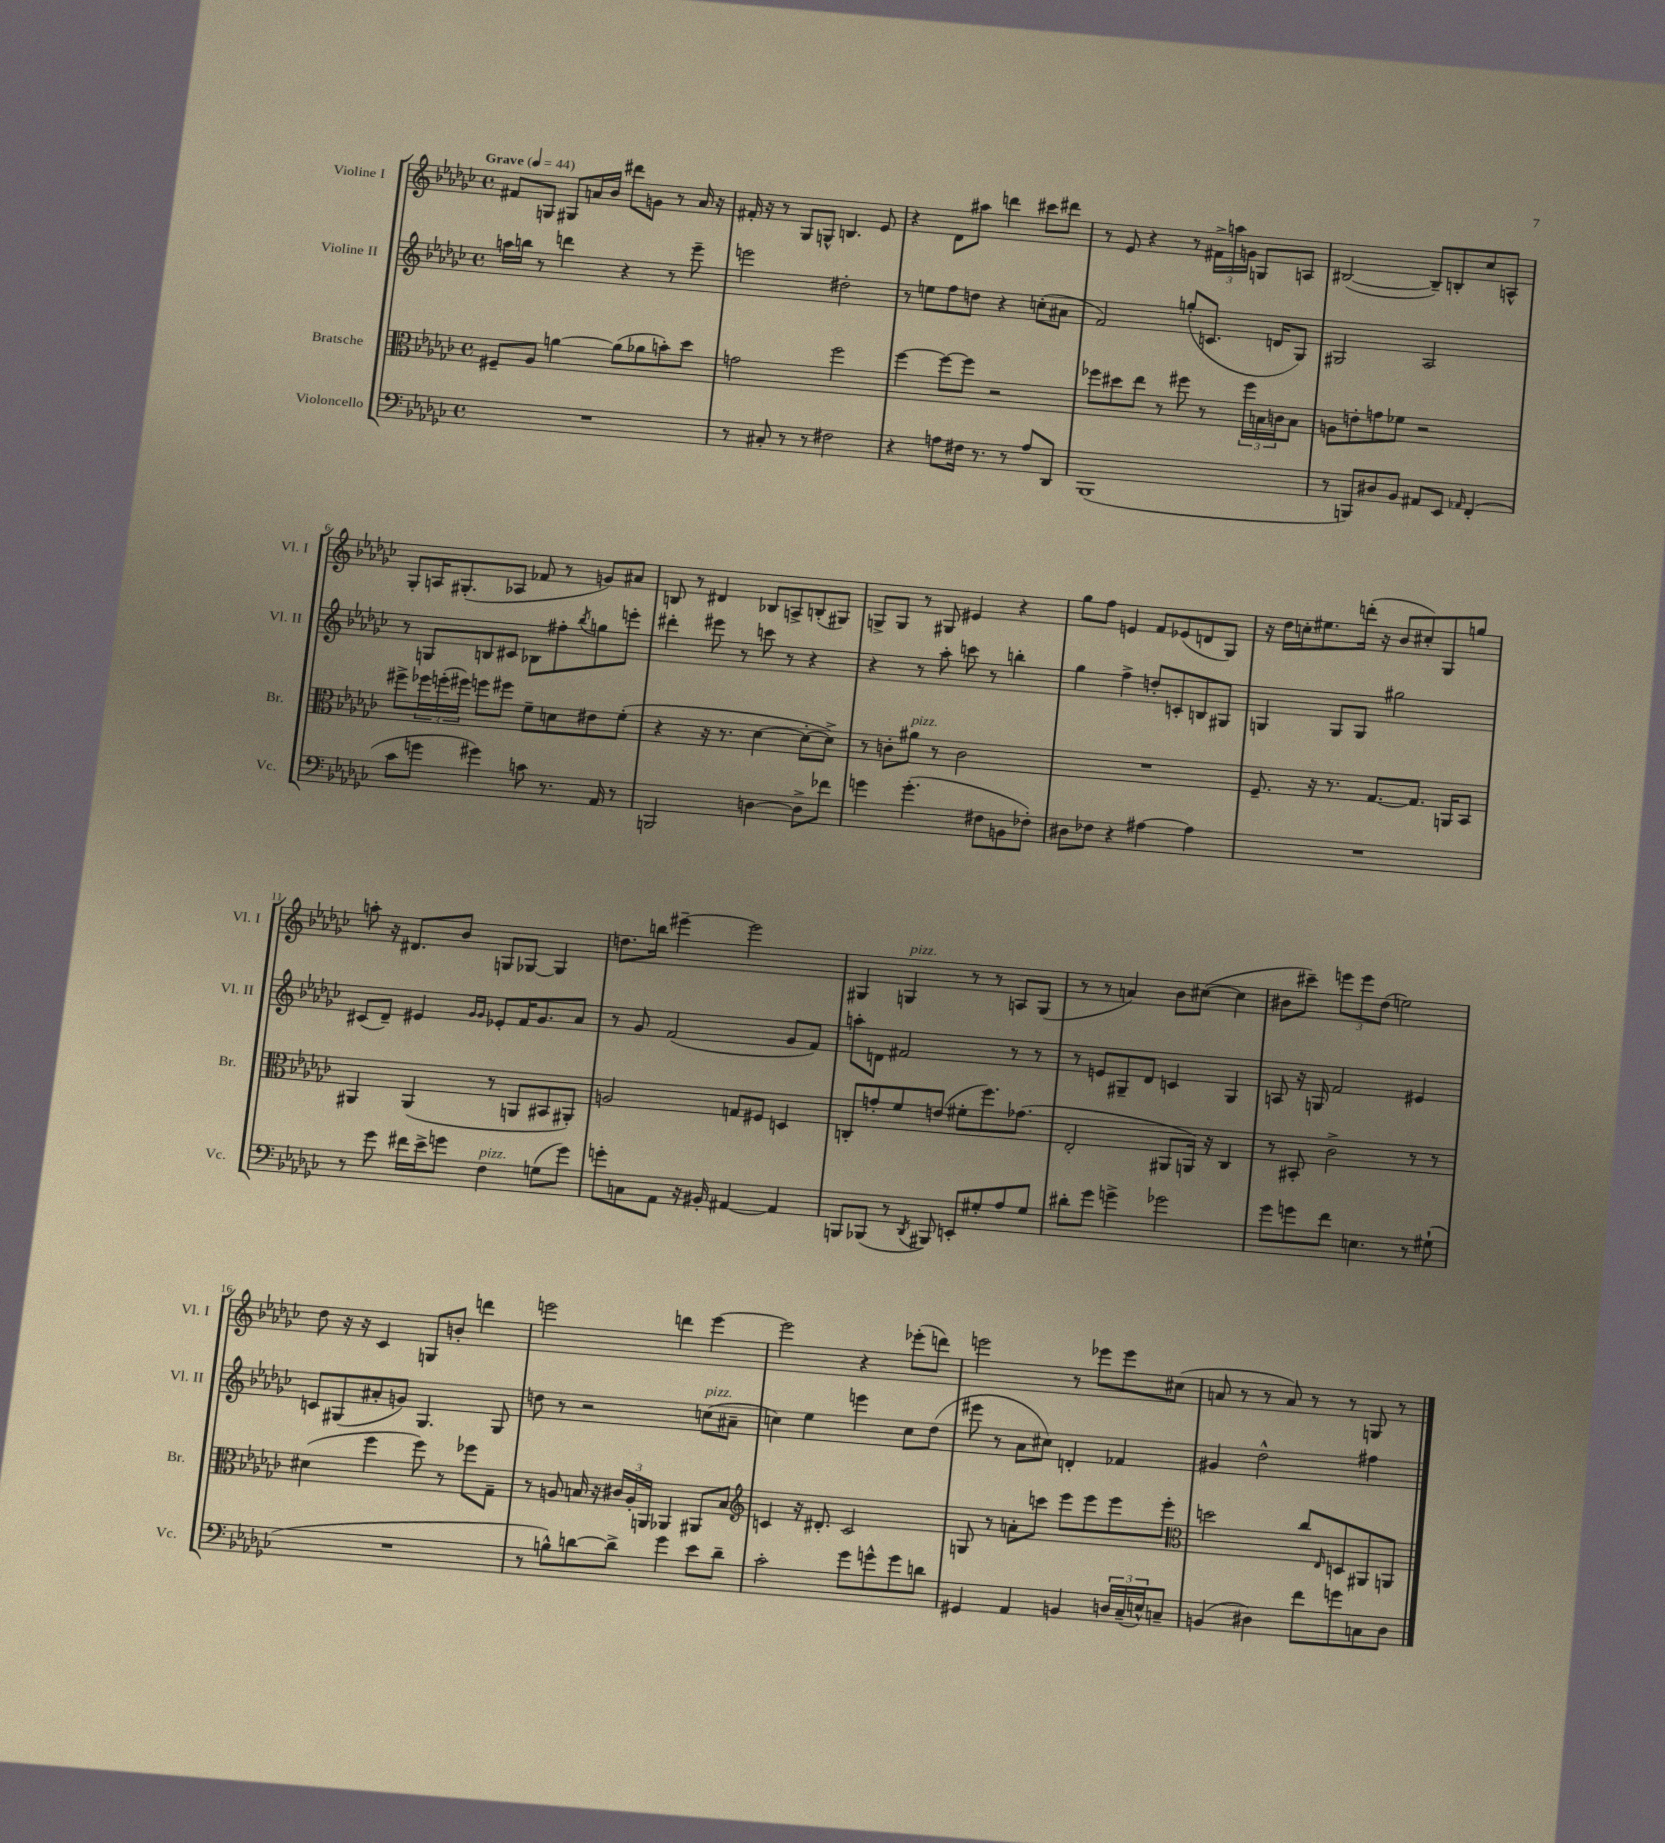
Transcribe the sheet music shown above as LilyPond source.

<<
\new StaffGroup <<
\new Staff = "s0" \with { instrumentName = "Violine I" shortInstrumentName = "Vl. I" } {
    \clef treble \key ges \major \defaultTimeSignature \time 4/4 \tempo "Grave" 4 = 44
    fis'8 g8 gis8 a'16 bes'16 dis'''8 g'8 r8 a'16 r16 |
    fis'16-. r16 r8 ges8 g8-^ b4. ees'8 |
    r4 des'8 ais''8 d'''4 cis'''8 dis'''8 |
    r8 ees'8 r4 r8 \tuplet 3/2 { fis'16-> a''16 g'16 } g8 a8 |
    bis2~( bis8--) b8-. ces''8 a8-^ |
    ges8-. a16 gis8.-.( aes8 fes'8 r8 g'8) ais'8 |
    b8 r8 dis'4 bes8 a8-> b8-.( gis8) |
    g8-> g8 r8 gis8 eis'4 r4 |
    ges''8 f''8 e'4 f'8 ees'8( d'8 ges8) |
    r16 des''16 c''16-. eis''8. d'''16-.( r16 bes'8 cis''8-.) ges8 g''8 |
    a''8-. r16 dis'8. bes'8 g8 ges8~ ges4 |
    d''8. b''16 eis'''4~-- eis'''2 |
    gis4 g4^\markup { \italic "pizz." } r8 r8 a8 g8( |
    r8 r8 a'4) bes'8 cis''8~( cis''4 |
    bis'8 cis'''8--) \tuplet 3/2 { e'''8 e'''8 des''8( } e''2) |
    des''8 r16 r16 ces'4 g8 b'8-. d'''4 |
    e'''2 d'''4 e'''4~ |
    e'''2 r4 ees'''8-.( d'''8) |
    e'''2 r8 ees'''8 ees'''8 cis''8( |
    a'8 r8 r8 a'8) r8 r8 g8 r8 \bar "|." |
}
\new Staff = "s1" \with { instrumentName = "Violine II" shortInstrumentName = "Vl. II" } {
    \clef treble \key ges \major \defaultTimeSignature \time 4/4
    a''16 b''16 r8 d'''4 r4 r8 ees'''8-- |
    e'''2 dis''2-. |
    r8 e''8 f''8 d''8 r4 c''8-.( ais'8 |
    f'2) g''8-.( c'8. d'16 ges8) |
    gis2 aes2 |
    r8 g8 b8 cis'8 bes8 fis''8-. \acciaccatura { bes''8 } g''8 e'''8-. |
    dis'''4-. eis'''8 r8 c'''8 r8 r4 |
    r4 r8 aes''8-. c'''8 r8 b''4-. |
    ges''4 f''4-> d''8-. c'8-. b8 gis8 |
    g4 g8 g8 gis''2 |
    cis'8( des'8--) eis'4 \grace { ges'16 ges'16 } ees'8-. f'16 ges'8. aes'8 |
    r8 ges'8 f'2( ges'8 f'8) |
    a''8-. d'8 fis'2 r8 r8 |
    r8 e'8 gis8-- des'8 c'4 gis4 |
    a8 r16 g16 f'2 eis'4 |
    c'8 gis8( ais'8-. g'8) gis4. gis8 |
    d''8 r8 r2 c''8^\markup { \italic "pizz." }( ais'8-- |
    c''4) ees''4 e'''4 c''8 des''8( |
    eis'''8 r8 aes'8 cis''8) d'4-. fes'4 |
    gis'4 des''2-^ fis''4 \bar "|." |
}
\new Staff = "s2" \with { instrumentName = "Bratsche" shortInstrumentName = "Br." } {
    \clef alto \key ges \major \defaultTimeSignature \time 4/4
    fis8-- aes8 a'4~ a'8( aes'8 b'8-.) des''8 |
    g'2 f''2 |
    f''4~ f''8~ f''8 r2 |
    fes''8 dis''8 ees''8 r8 fis''8 r8 \tuplet 3/2 { fis''16 b16 c'16 } b8 |
    a8 e'8-. g'8 fes'8 r2 |
    fis''8-> \tuplet 3/2 { fes''16 f''16-.( fis''16) } f''8 fis''8 f'8-- d'8 eis'8 f'8-.( |
    r4 r16 r8. des'4~ des'8~-. des'8->) |
    r8 c'8-. ais'8^\markup { \italic "pizz." } r8 c'2 |
    R1 |
    f8.-- r16 r8. ges8.~ ges8. a,16 bes,8 |
    ais,4 ais,4( r8 a,8 bis,8 ais,8-.) |
    a2 g8 fis8 d4 |
    c8-. g'8-. f'8 e'8( fis'8-. f''8.) ges'8.( |
    ees2-. ais,8 a,16) r16 ces4 |
    r8 bis,8-. ces'2-> r8 r8 |
    dis'4( f''4 f''8) r8 fes''8 ges8-- |
    r8 a8 b16 r16 \tuplet 3/2 { cis'16 a16-. a,16 } aes,4 ais,8 b8 |
    \clef treble c'4 r16 dis'8.-. c'2 |
    g8 r8 a'8-. c'''8 ees'''8 ees'''8 ees'''8 ees'''8-. |
    \clef alto d''2 ces''8 \grace { ees16 } d8 ais,8 a,8 \bar "|." |
}
\new Staff = "s3" \with { instrumentName = "Violoncello" shortInstrumentName = "Vc." } {
    \clef bass \key ges \major \defaultTimeSignature \time 4/4
    R1 |
    r8 cis8-. r8 r8 fis2 |
    r4 a8 fis16 r8. r8 a8 des,8 |
    bes,,1( |
    r8 b,,8) dis8 bes,8 ais,8 ees,8 \grace { aes,16 } f,4-.( |
    ces'8 g'8 gis'4) c'8 r8. aes,16 r8 |
    b,,2 d4~ d8-> fes'8 |
    g'4 g'4.-.( fis8 b,8 fes8-.) |
    dis8 fes8 r4 ais4~ ais4 |
    R1 |
    r8 ges'8 fis'16 ees'16-> g'8 f4^\markup { \italic "pizz." } g8( g'8) |
    g'8-. c8 aes,8 r16 bis,16-. ais,4~ ais,4 |
    b,,8 bes,,8( r8 \acciaccatura { des,8 } bis,,8) e,8-. gis8-. aes8 gis8 |
    dis'8-. ges'8 g'4-> ges'2 |
    ges'8 g'8 f'8 e4. r8 gis8-!( |
    R1 |
    r8 b8-^) d'8~ d'8-> ges'4 ees'8 d'8-- |
    ces'2-. ges'8 g'8-^ g'8 d'8 |
    gis,4 aes,4 b,4 \tuplet 3/2 { d16 ces16--( e16-^) } c8-- |
    b,4( dis4) f'8 g'8 c8 dis8 \bar "|." |
}
>>
>>
